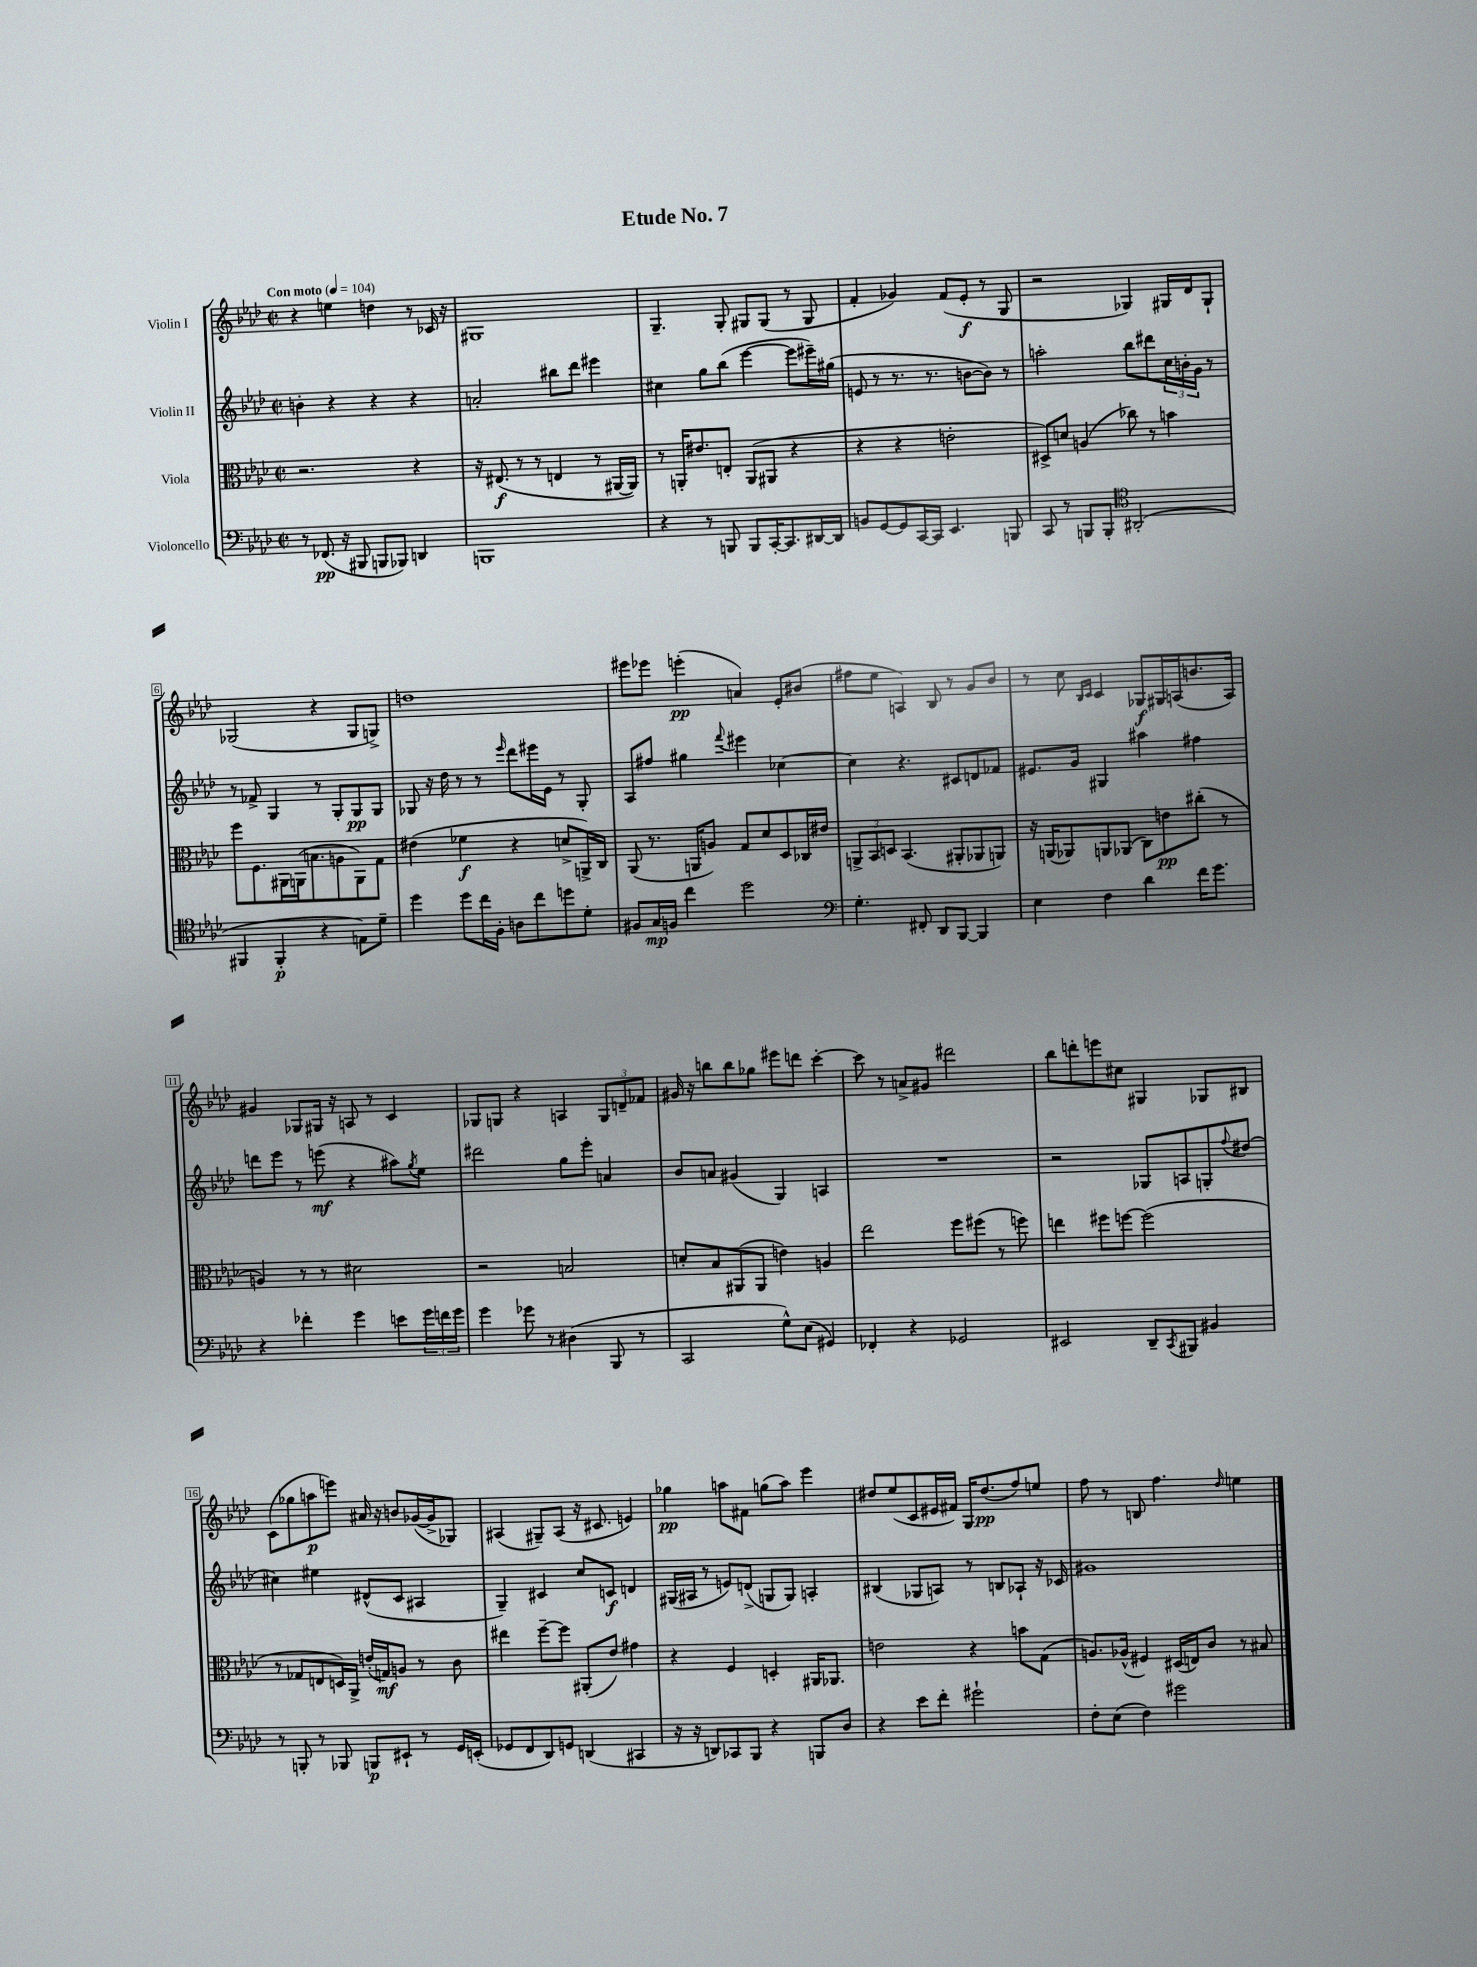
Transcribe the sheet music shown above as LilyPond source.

\header { title = "Etude No. 7" }
<<
\new StaffGroup <<
\new Staff = "s0" \with { instrumentName = "Violin I" } {
    \clef treble \key aes \major \defaultTimeSignature \time 2/2 \tempo "Con moto" 4 = 104
    r4 e''4 d''4 r8 ces'16 r16 |
    gis1 |
    g4.-- g8-. gis8 gis8( r8 gis8 |
    f'4-. ges'4) f'8( ees'8-.\f r8 g8 |
    r2 ges4) gis16 des'16 gis8-! |
    ges2( r4 ges8 g8->) |
    d''1 |
    eis'''8 ees'''8 e'''4-.\pp( a'4) ees'8-. bis'8( |
    fis''8 ees''8 a4) bes8 r8 g'8 bes'8 |
    r8 c''8 \grace { bes16 c'16 } c'4 ges8\f gis16 a16( b'8. a16) |
    gis'4 ges8 gis16 r16 a8 r8 c'4 |
    ges8 g8 r4 a4 \tuplet 3/2 { g8 d'8-- fes'8 } |
    gis'16 r16 b''8 b''8 ges''8 eis'''8 d'''8 c'''4~-. |
    c'''8 r8 a'8-> gis'8 dis'''2 |
    bes''8 d'''8-. e'''8 cis''8 gis4 ges8 bis8 |
    c'8( ges''8 a''8\p e'''8) ais'16 r16 b'8 ges'16~( ges'16-> ges8) |
    ais4( gis8--) ais8( r16 cis'8. e'4) |
    ges''4\pp a''8 fis'8 g''8( a''8) ees'''4 |
    dis''8 ees''8( c'8 eis'16 fis'16) g16 dis''8.\pp( f''8) e''8 |
    f''8 r8 b8 f''4. \grace { des''16 } e''4 \bar "|." |
}
\new Staff = "s1" \with { instrumentName = "Violin II" } {
    \clef treble \key aes \major \defaultTimeSignature \time 2/2
    b'4-. r4 r4 r4 |
    a'2-. bis''8 des'''8 eis'''4 |
    cis''4 g''8 bes''8( ees'''4~ ees'''8 eis'''16--) gis''16( |
    e'8 r8 r8. r8. b'8~ b'8) r8 |
    a''2-. bes''8 dis'''8 \tuplet 3/2 { c''16 b'16-. g'16 } r8 |
    r8 fes'8-> g4 r8 g8-. g8\pp g8 |
    ges8 r16 des''16 r8 r8 \grace { ees'''16 } des'''8 eis'''16 ees'16 r8 ges8-. |
    aes8 fis''8 gis''4 \appoggiatura { f'''8 } eis'''4 ces''4~ |
    ces''4 r4. cis'8 d'8 fes'8 |
    eis'8. g'16 gis4 ais''4 fis''4 |
    d'''8 ees'''8 r8 e'''8\mf( r4 ais''8) \acciaccatura { g''8 } ees''8 |
    dis'''2 g''8 ees'''8-. a'4 |
    bes'8 a'8 gis'4( g4) a4 |
    R1 |
    r2 ges8 a8 g8-. \appoggiatura { f''8 } dis''8( |
    cis''4) eis''4 dis'8-^( c'8 ais4 |
    g4--) cis'4 c''8 c'8\f d'4 |
    gis16( ais16 r8 e'8) d'8->( g8 g8) a4-. |
    bis4( ges8 a8) r8 b8 aes8-! r16 ces'16 |
    gis'1 \bar "|." |
}
\new Staff = "s2" \with { instrumentName = "Viola" } {
    \clef alto \key aes \major \defaultTimeSignature \time 2/2
    r2. r4 |
    r16 eis8.\f( r8 r8 e4 r8 ais,16~ ais,16) |
    r8 a,16-. eis'8. e8-. a,8( ais,8 r4 |
    r4 r4 e'2-. |
    dis8->) d'8 a4( ces''8) r8 b'4 |
    f''8 f8. ais,16 a,16( b8. a8 a,8) g8 |
    eis'4( fes'4\f r4 d'8-> a,16->) c16 |
    aes,8( r8. a,16 a8) g8 des'8 des8 ces16 eis'16 |
    \tuplet 3/2 { a,8-> bes,8 d8 } bes,4.( ais,8-. aes,8 a,8) |
    r16 a,16( aes,8) a,8 aes,8( c8) e'8\pp cis''8-.( r8 |
    a4) r8 r8 dis'2 |
    r2 b2 |
    d'8-. bes8 ais,8( ais,8 e'4) a4 |
    ees''2 f''8 fis''8( r8 f''8) |
    e''4 fis''8 f''8~ f''2( |
    r8 ges8 e8 d16) aes,16-> e'16-.( g16\mf) a8 r8 c'8 |
    eis''4 f''8~-- f''8 ais,8-.( ees'8) gis'4 |
    r4 f4 d4-. ais,16 aes,8. |
    e'2 r4 b'8 g8( |
    a8.) aes16-^( fis4) dis16( e16) c'8 r8 bis8 \bar "|." |
}
\new Staff = "s3" \with { instrumentName = "Violoncello" } {
    \clef bass \key aes \major \defaultTimeSignature \time 2/2
    r8 fes,8.\pp( r16 bis,,8 b,,8 bes,,8) d,4 |
    b,,1 |
    r4 r8 b,,8 b,,8 c,16~-. c,8. dis,16~ dis,16 |
    b,8 g,8~ g,8 c,16~ c,16 ees,4. b,,8 |
    c,8 r8 b,,8 b,,8-. \clef tenor ais,2-.( |
    fis,4 fis,4-.\p r4 e8) des'8-- |
    des''4 des''8 c''16 f16-. a8 c''8 d''8 des'8-. |
    fis8 g16\mp f16 c''4 des''2 |
    \clef bass g4.-. fis,8-. des,8 bes,,8~ bes,,4 |
    ees4 f4 des'4 f'16 g'8. |
    r4 fes'4-. g'4 e'8 \tuplet 3/2 { g'16 f'16 g'16 } |
    g'4 ges'8 r8 dis4( bes,,8 r8 |
    c,2 g8-^) ees8( gis,4) |
    fes,4-. r4 ges,2 |
    eis,2 des,8-- \acciaccatura { c,8 } bis,,8 bis,4 |
    r8 b,,8-. r8 bes,,8 b,,8\p eis,8-! r8 g,16 e,16-.( |
    ges,8 f,8 des,8) g,8 d,4( cis,4 |
    r16 r16 d,8) ces,8 bes,,8 r4 b,,8 des8 |
    r4 ees'8 f'8-. gis'2-! |
    f8-. ees8( f4) gis'2 \bar "|." |
}
>>
>>
\layout { \context { \Score \override BarNumber.stencil = #(make-stencil-boxer 0.1 0.3 ly:text-interface::print) } }
